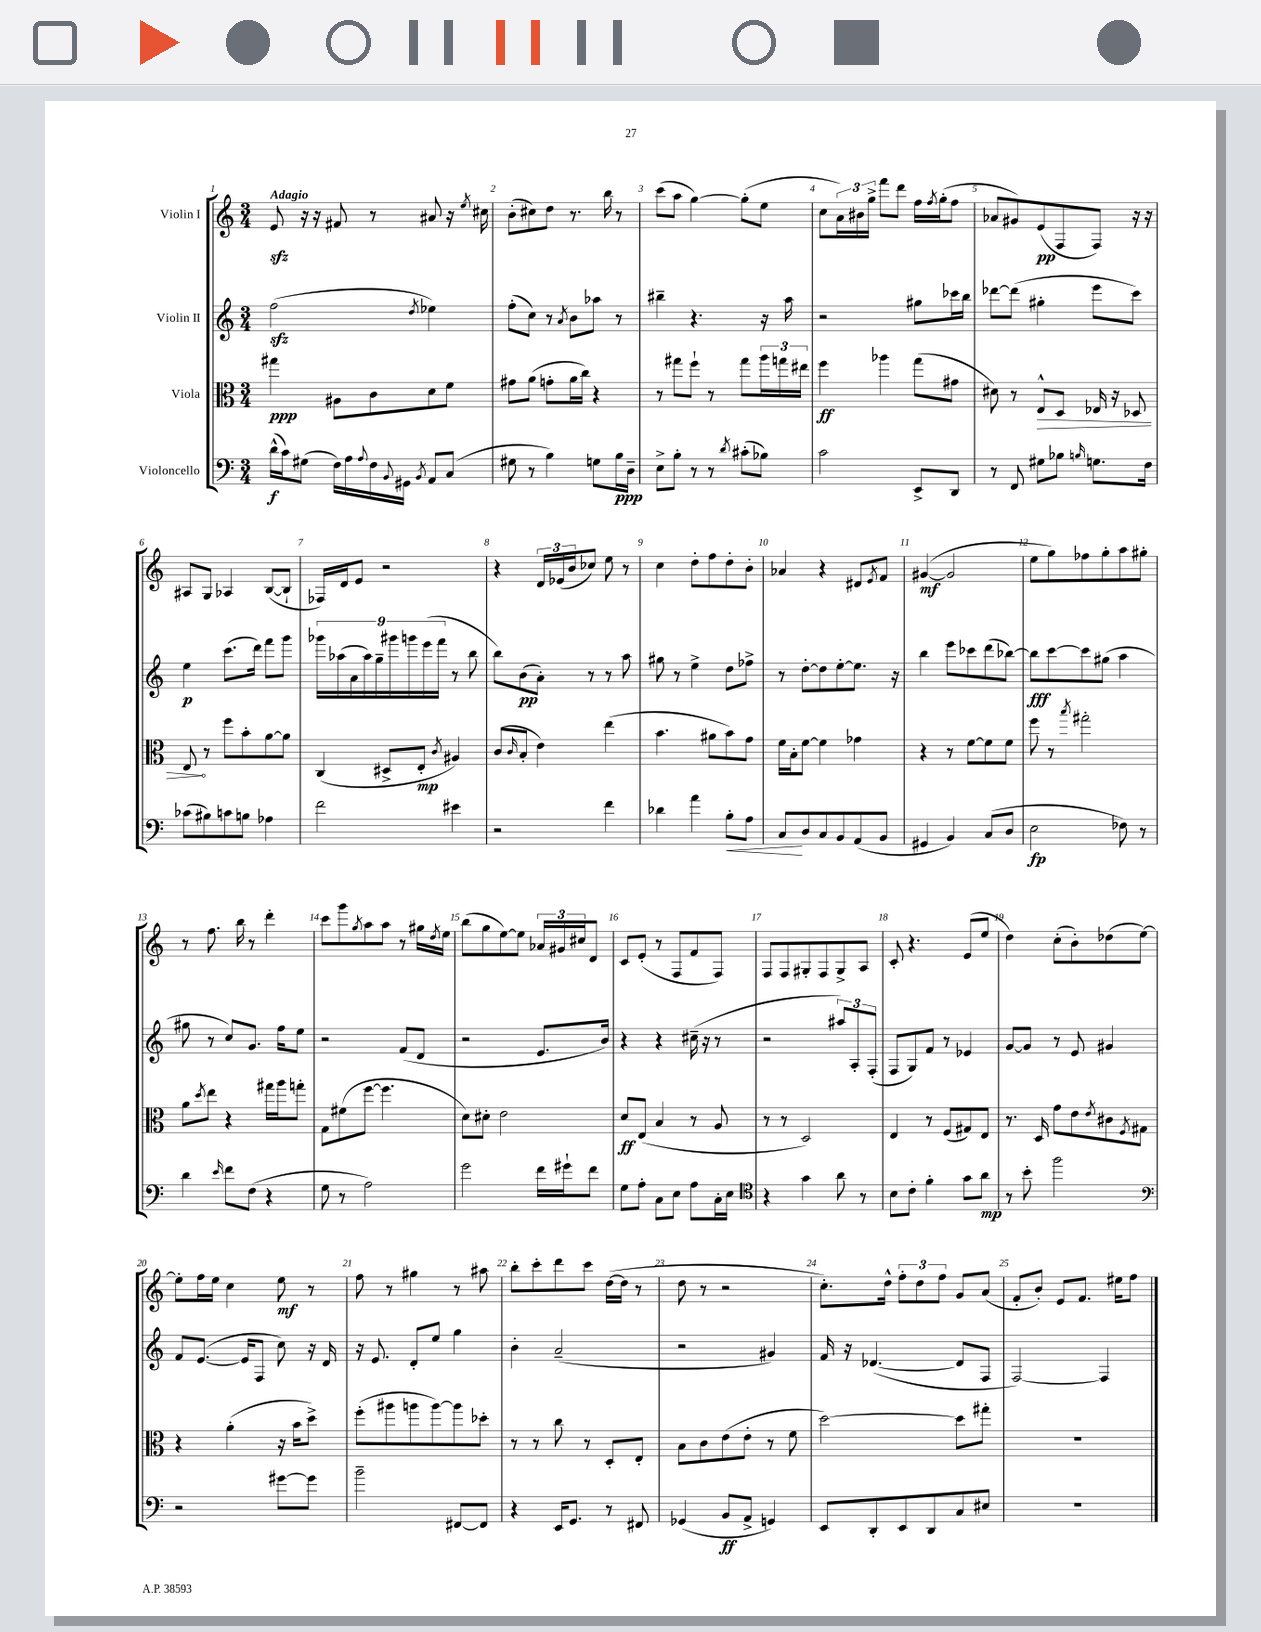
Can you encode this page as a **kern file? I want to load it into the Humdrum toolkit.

**kern	**dynam	**kern	**dynam	**kern	**dynam	**kern	**dynam
*part4	*part4	*part3	*part3	*part2	*part2	*part1	*part1
*staff4	*staff4	*staff3	*staff3	*staff2	*staff2	*staff1	*staff1
*I"Violoncello	*	*I"Viola	*	*I"Violin II	*	*I"Violin I	*
*clefF4	*	*clefC3	*	*clefG2	*	*clefG2	*
*k[]	*	*k[]	*	*k[]	*	*k[]	*
*M3/4	*	*M3/4	*	*M3/4	*	*M3/4	*
=1	=1	=1	=1	=1	=1	=1	=1
!	!	!	!	!	!	!LO:TX:a:B:t=Adagio	!
(16d^^\LL	f	4gg#X\	ppp	(2ffzz\	.	8ezz/	.
16c\J)	.	.	.	.	.	.	.
(8G#X\J	.	.	.	.	.	16r	.
.	.	.	.	.	.	16r	.
16F\LL)	.	8A#X\L	.	.	.	8f#X/	.
16A\	.	.	.	.	.	.	.
8qqA/	.	.	.	.	.	.	.
16F\	.	8c\	.	.	.	8r	.
8qqBB/	.	.	.	.	.	.	.
16GG#X\JJ	.	.	.	.	.	.	.
8qBB/	.	.	.	8qdd/	.	.	.
8AA/L	.	8d\	.	4ee-X\)	.	8a#X/	.
(8C/J	.	8f\J	.	.	.	16r	.
.	.	.	.	.	.	8qee/	.
.	.	.	.	.	.	16cc#X\	.
=2	=2	=2	=2	=2	=2	=2	=2
8G#X\	.	8g#X\L	.	(8ff'\L	.	(8b'\L	.
8r	.	(8a\J	.	8cc\J)	.	8cc#X\)	.
4B\)	.	8gn'\L	.	8r	.	8dd\J	.
.	.	.	.	8qa/	.	.	.
.	.	16a\L	.	8b\L	.	8.r	.
.	.	16cc\JJ)	.	.	.	.	.
8Gn\L	.	4r	.	8aa-X\J	.	.	.
.	.	.	.	.	.	16bb\	.
16B\L	ppp	.	.	8r	.	8r	.
16D~\JJ	.	.	.	.	.	.	.
=3	=3	=3	=3	=3	=3	=3	=3
8E^\L	.	8r	.	4bb#X~\	.	(8ccc\L	.
8B'\J	.	8gg#X\L	.	.	.	8aa\J	.
8r	.	8ff`\J	.	4.r	.	[4gg\)	.
8r	.	8r	.	.	.	.	.
8qd/	.	.	.	.	.	.	.
(8c#X'\L	.	8gg#\L	.	.	.	(8gg'\L]	.
8B-X\J)	.	24aa\L	.	16r	.	8ee\J	.
.	.	24ggn\	.	.	.	.	.
.	.	.	.	16aa\	.	.	.
.	.	24ee#X\JJ	.	.	.	.	.
=4	=4	=4	=4	=4	=4	=4	=4
2c\	.	4ff\	ff	2r	.	8cc\L	.
.	.	.	.	.	.	24a\L)	.
.	.	.	.	.	.	24b#X\	.
.	.	.	.	.	.	24gg^\JJ	.
.	.	4aa-X\	.	.	.	8fff\L	.
.	.	.	.	.	.	8ddd\J	.
8EE^/L	.	(8gg\L	.	8gg#X\L	.	16ff\LL	.
.	.	.	.	.	.	8qff/	.
.	.	.	.	.	.	(16gg'\J	.
8DD/J	.	8g#X\J	.	16ccc-X\L	.	8ff\J	.
.	.	.	.	16bb\JJ	.	.	.
=5	=5	=5	=5	=5	=5	=5	=5
8r	.	8d#X\)	.	[8ddd-X\L	.	8a-X/L	.
8FF/	.	8r	.	(8ddd-\J]	.	8g#X/)	.
!	!	!	!LO:HP:b	!	!	!	!
8G#X\L	.	8E^^/L	>	4gg#X'\	.	(8e/	pp
8B-X\J	.	8D/J	.	.	.	8F/	.
16qqBn/	.	.	.	.	.	.	.
8.Gn\L	.	16E-X/	.	8eee\L	.	8F/J)	.
.	.	16r	.	.	.	.	.
.	.	8D-X/	.	8ccc\J)	.	16r	.
16F\Jk	.	.	.	.	.	16r	.
!!LO:LB:g=z
=6	=6	=6	=6	=6	=6	=6	=6
(8c-X\L	.	8E/	.	4ee\	p	8A#X/L	.
8B#X\)	.	8r	]	.	.	8G/J	.
8cn\	.	8ff\L	.	(8.ccc\L	.	4A-X/	.
8Bn\J	.	8b'\	.	.	.	.	.
.	.	.	.	16ddd\Jk)	.	.	.
4A-X\	.	[8a\	.	8fff\L	.	([8B/L	.
.	.	8a\J]	.	8ggg\J	.	8B`/J]	.
=7	=7	=7	=7	=7	=7	=7	=7
2f\	.	(4C/	.	18ggg-X\LL	.	16F-X/LL)	.
.	.	.	.	(18aa-X\	.	.	.
.	.	.	.	.	.	16d/J	.
.	.	.	.	18a\	.	.	.
.	.	.	.	.	.	8e/J	.
.	.	.	.	18aa-\)	.	.	.
.	.	.	.	18gg~\	.	.	.
.	.	8D#X^/L	.	.	.	2r	.
.	.	.	.	18ggg#X\	.	.	.
.	.	.	.	18gggn\	.	.	.
.	.	8E'/J	mp	.	.	.	.
.	.	.	.	(18eee\	.	.	.
.	.	.	.	18fff\JJ	.	.	.
.	.	8qc/	.	.	.	.	.
4e#X\	.	4A#X/)	.	8r	.	.	.
.	.	.	.	8bb\	.	.	.
=8	=8	=8	=8	=8	=8	=8	=8
2r	.	(8c/L	.	8bb\L)	.	4r	.
.	.	16qqc/	.	.	.	.	.
.	.	8B'/J	.	(8b\	pp	.	.
.	.	4e\)	.	8a'\J)	.	24d/LL	.
.	.	.	.	.	.	(24e-X/	.
.	.	.	.	.	.	24b/J	.
.	.	.	.	8r	.	8cc-X/J)	.
4f\	.	(4ee\	.	8r	.	8ee\	.
.	.	.	.	8aa\	.	8r	.
=9	=9	=9	=9	=9	=9	=9	=9
4d-X\	.	4.b\	.	8gg#X\	.	4cc\	.
.	.	.	.	8r	.	.	.
4a\	.	.	.	4ee^\	.	8dd'\L	.
.	.	8a#X\L	.	.	.	8ff\	.
!	!LO:HP:b	!	!	!	!	!	!
8B'\L	<	8b\)	.	8dd\L	.	8dd'\	.
8A\J	.	8g\J	.	8ff-X^\J	.	8b'\J	.
=10	=10	=10	=10	=10	=10	=10	=10
8C/L	.	16f\LL	.	8r	.	4a-X/	.
.	.	16B'\J	.	.	.	.	.
8D/	[	[8f\J	.	[8dd'\L	.	.	.
8C/	.	4f\]	.	8dd\]	.	4r	.
8BB/	.	.	.	[8ee'\	.	.	.
(8AA/	.	4g-X\	.	8.ee\J]	.	8d#X/L	.
.	.	.	.	.	.	8qe/	.
8BB/J	.	.	.	.	.	8f/J	.
.	.	.	.	16r	.	.	.
=11	=11	=11	=11	=11	=11	=11	=11
4GG#X/	.	4r	.	4bb\	.	([4g#X/	mf
4BB/)	.	8r	.	8eee\L	.	2g#/]	.
.	.	[8f\L	.	8ccc-X\	.	.	.
(8C/L	.	8f\]	.	(8ddd\	.	.	.
8D/J	.	8f\J	.	[8bb-X\J)	.	.	.
=12	=12	=12	=12	=12	=12	=12	=12
2E\	fp	8ff\	.	8bb-\L]	fff	8ee\L	.
.	.	8r	.	[8ccc\	.	8gg\)	.
.	.	8qbb/	.	.	.	.	.
.	.	2gg#X'\	.	8ccc\]	.	8ff-X\	.
.	.	.	.	(8gg#X\J	.	8gg'\	.
8F-X\)	.	.	.	4aa\	.	8aa\	.
8r	.	.	.	.	.	8gg#X'\J	.
!!LO:LB:g=z
=13	=13	=13	=13	=13	=13	=13	=13
4d\	.	8a\L	.	8gg#X\	.	8r	.
.	.	8qdd/	.	.	.	.	.
.	.	8ee\J	.	8r	.	8.ff\	.
16qqe/	.	.	.	.	.	.	.
8f\L	.	4r	.	8cc/L)	.	.	.
.	.	.	.	.	.	16bb\	.
(8F\J	.	.	.	8.g/J	.	8r	.
4r	.	16gg#X\LL	.	.	.	4ddd'\	.
.	.	16aa\J	.	16ff\KL	.	.	.
.	.	8ggn'\J	.	8ee\J	.	.	.
=14	=14	=14	=14	=14	=14	=14	=14
8G\	.	8G\L	.	2r	.	8ccc\L	.
8r	.	(8f#X\	.	.	.	8ggg\	.
.	.	.	.	.	.	8qgg/	.
2A\)	.	[8ff\J	.	.	.	8aa\	.
.	.	4.ff\]	.	.	.	8aa\J	.
.	.	.	.	(8f/L	.	8r	.
.	.	.	.	8d/J	.	16gg#X\LL	.
.	.	.	.	.	.	8qdd/	.
.	.	.	.	.	.	16ee\JJ	.
=15	=15	=15	=15	=15	=15	=15	=15
2g\	.	8d\L)	.	2r	.	(8bb\L	.
.	.	8d#X'\J	.	.	.	8gg\	.
.	.	2e\	.	.	.	[8ee\)	.
.	.	.	.	.	.	8ee\J]	.
16f\LL	.	.	.	8.e/L	.	24a-X/LL	.
.	.	.	.	.	.	24g#X/	.
16g#X`\J	.	.	.	.	.	.	.
.	.	.	.	.	.	24cc#X/J	.
8f\J	.	.	.	.	.	8d/J	.
.	.	.	.	16b/Jk)	.	.	.
=16	=16	=16	=16	=16	=16	=16	=16
8G\L	.	8d/L	ff	4r	.	8c/L	.
8A'\J	.	(8E/J	.	.	.	(8e'/J	.
8C\L	.	4B/	.	4r	.	8r	.
8E\J	.	.	.	.	.	8F/L	.
8A\L	.	8r	.	(16cc#X~\	.	8f/	.
.	.	.	.	16r	.	.	.
16C'\L	.	8A/	.	8r	.	8F/J)	.
16E\JJ	.	.	.	.	.	.	.
=17	=17	=17	=17	=17	=17	=17	=17
*clefC4	*	*	*	*	*	*	*
4r	.	8r	.	2r	.	8F/L	.
.	.	8r	.	.	.	8F/	.
4g\	.	2D/)	.	.	.	8G#X'/	.
.	.	.	.	.	.	8F/	.
8a\	.	.	.	12aa#X/L)	.	8G#^/	.
.	.	.	.	12A'/	.	.	.
8r	.	.	.	.	.	8A/J	.
.	.	.	.	(12F'/J	.	.	.
=18	=18	=18	=18	=18	=18	=18	=18
8B\L	.	4E/	.	8F/L	.	8c'/	.
8c'\J	.	.	.	8G/)	.	4.r	.
4f'\	.	8r	.	8f/J	.	.	.
.	.	(8F/L	.	8r	.	.	.
8g\L	.	8G#X/)	.	4e-X/	.	(8e/L	.
8a\J	mp	8E/J	.	.	.	8ee/J	.
=19	=19	=19	=19	=19	=19	=19	=19
8r	.	8.r	.	[8g/L	.	4dd\)	.
8b'\	.	.	.	8g/J]	.	.	.
.	.	16D/	.	.	.	.	.
2ff\	.	8g\L	.	8r	.	(8cc'\L	.
.	.	8e\	.	8e/	.	8b'\)	.
.	.	8qe/	.	.	.	.	.
.	.	8c#X\	.	4g#X/	.	(8dd-X\	.
.	.	8qF/	.	.	.	.	.
.	.	8G#X\J	.	.	.	[8ee\J)	.
!!LO:LB:g=z
=20	=20	=20	=20	=20	=20	=20	=20
*clefF4	*	*	*	*	*	*	*
2r	.	4r	.	8f/L	.	8ee'\L]	.
.	.	.	.	([8.e/J	.	16ff\L	.
.	.	.	.	.	.	16ee\JJ	.
.	.	(4a'\	.	.	.	4cc\	.
.	.	.	.	16e/KL]	.	.	.
.	.	.	.	8F/J	.	.	.
[8g#X\L	.	16r	.	8cc\)	.	8ee\	mf
.	.	16b\KL	.	.	.	.	.
8g#\J]	.	8dd^\J)	.	16r	.	8r	.
.	.	.	.	16d/	.	.	.
=21	=21	=21	=21	=21	=21	=21	=21
2b~\	.	(8ff'\L	.	16r	.	8ff\	.
.	.	.	.	8.e/	.	.	.
.	.	8aa#X\	.	.	.	8r	.
.	.	8aan\	.	8d'/L	.	4gg#X\	.
.	.	[8aa\)	.	8ee/J	.	.	.
[8FF#X/L	.	8aa\]	.	4gg\	.	8r	.
8FF#/J]	.	8dd-X'\J	.	.	.	8aa#X\	.
=22	=22	=22	=22	=22	=22	=22	=22
4r	.	8r	.	4b'\	.	8bb'\L	.
.	.	8r	.	.	.	8ccc'\	.
16EE/KL	.	8cc\	.	(2a~/	.	8ddd\	.
8.GG/J	.	.	.	.	.	.	.
.	.	8r	.	.	.	8ccc\J	.
8r	.	8D'/L	.	.	.	([16dd\LL	.
.	.	.	.	.	.	16dd\JJ]	.
8FF#X/	.	8E'/J	.	.	.	8r	.
=23	=23	=23	=23	=23	=23	=23	=23
(4GG-X/	.	8B\L	.	2r	.	8dd\	.
.	.	8c\	.	.	.	8r	.
8BB/L	ff	(8e\	.	.	.	2r	.
8AA^/J	.	8e'\J	.	.	.	.	.
4GGn/)	.	8r	.	4g#X/)	.	.	.
.	.	8f\	.	.	.	.	.
=24	=24	=24	=24	=24	=24	=24	=24
8EE/L	.	[2dd\)	.	16f/	.	8.cc'\L)	.
.	.	.	.	16r	.	.	.
8DD'/	.	.	.	([4.d-X/	.	.	.
.	.	.	.	.	.	16dd^^\Jk	.
8EE/	.	.	.	.	.	12ff'\L	.
.	.	.	.	.	.	12dd\	.
8DD/	.	.	.	.	.	.	.
.	.	.	.	.	.	12ff\J	.
8C/	.	8dd\L]	.	8d-/L]	.	8g/L	.
8E#X/J	.	8gg#X'\J	.	8F/J	.	(8a/J	.
=25	=25	=25	=25	=25	=25	=25	=25
2.r	.	2.r	.	[2F/)	.	8f'/L	.
.	.	.	.	.	.	8b'/J)	.
.	.	.	.	.	.	8e/L	.
.	.	.	.	.	.	8.f/J	.
.	.	.	.	4F/]	.	.	.
.	.	.	.	.	.	16ee#X\KL	.
.	.	.	.	.	.	8ff\J	.
==	==	==	==	==	==	==	==
*-	*-	*-	*-	*-	*-	*-	*-
